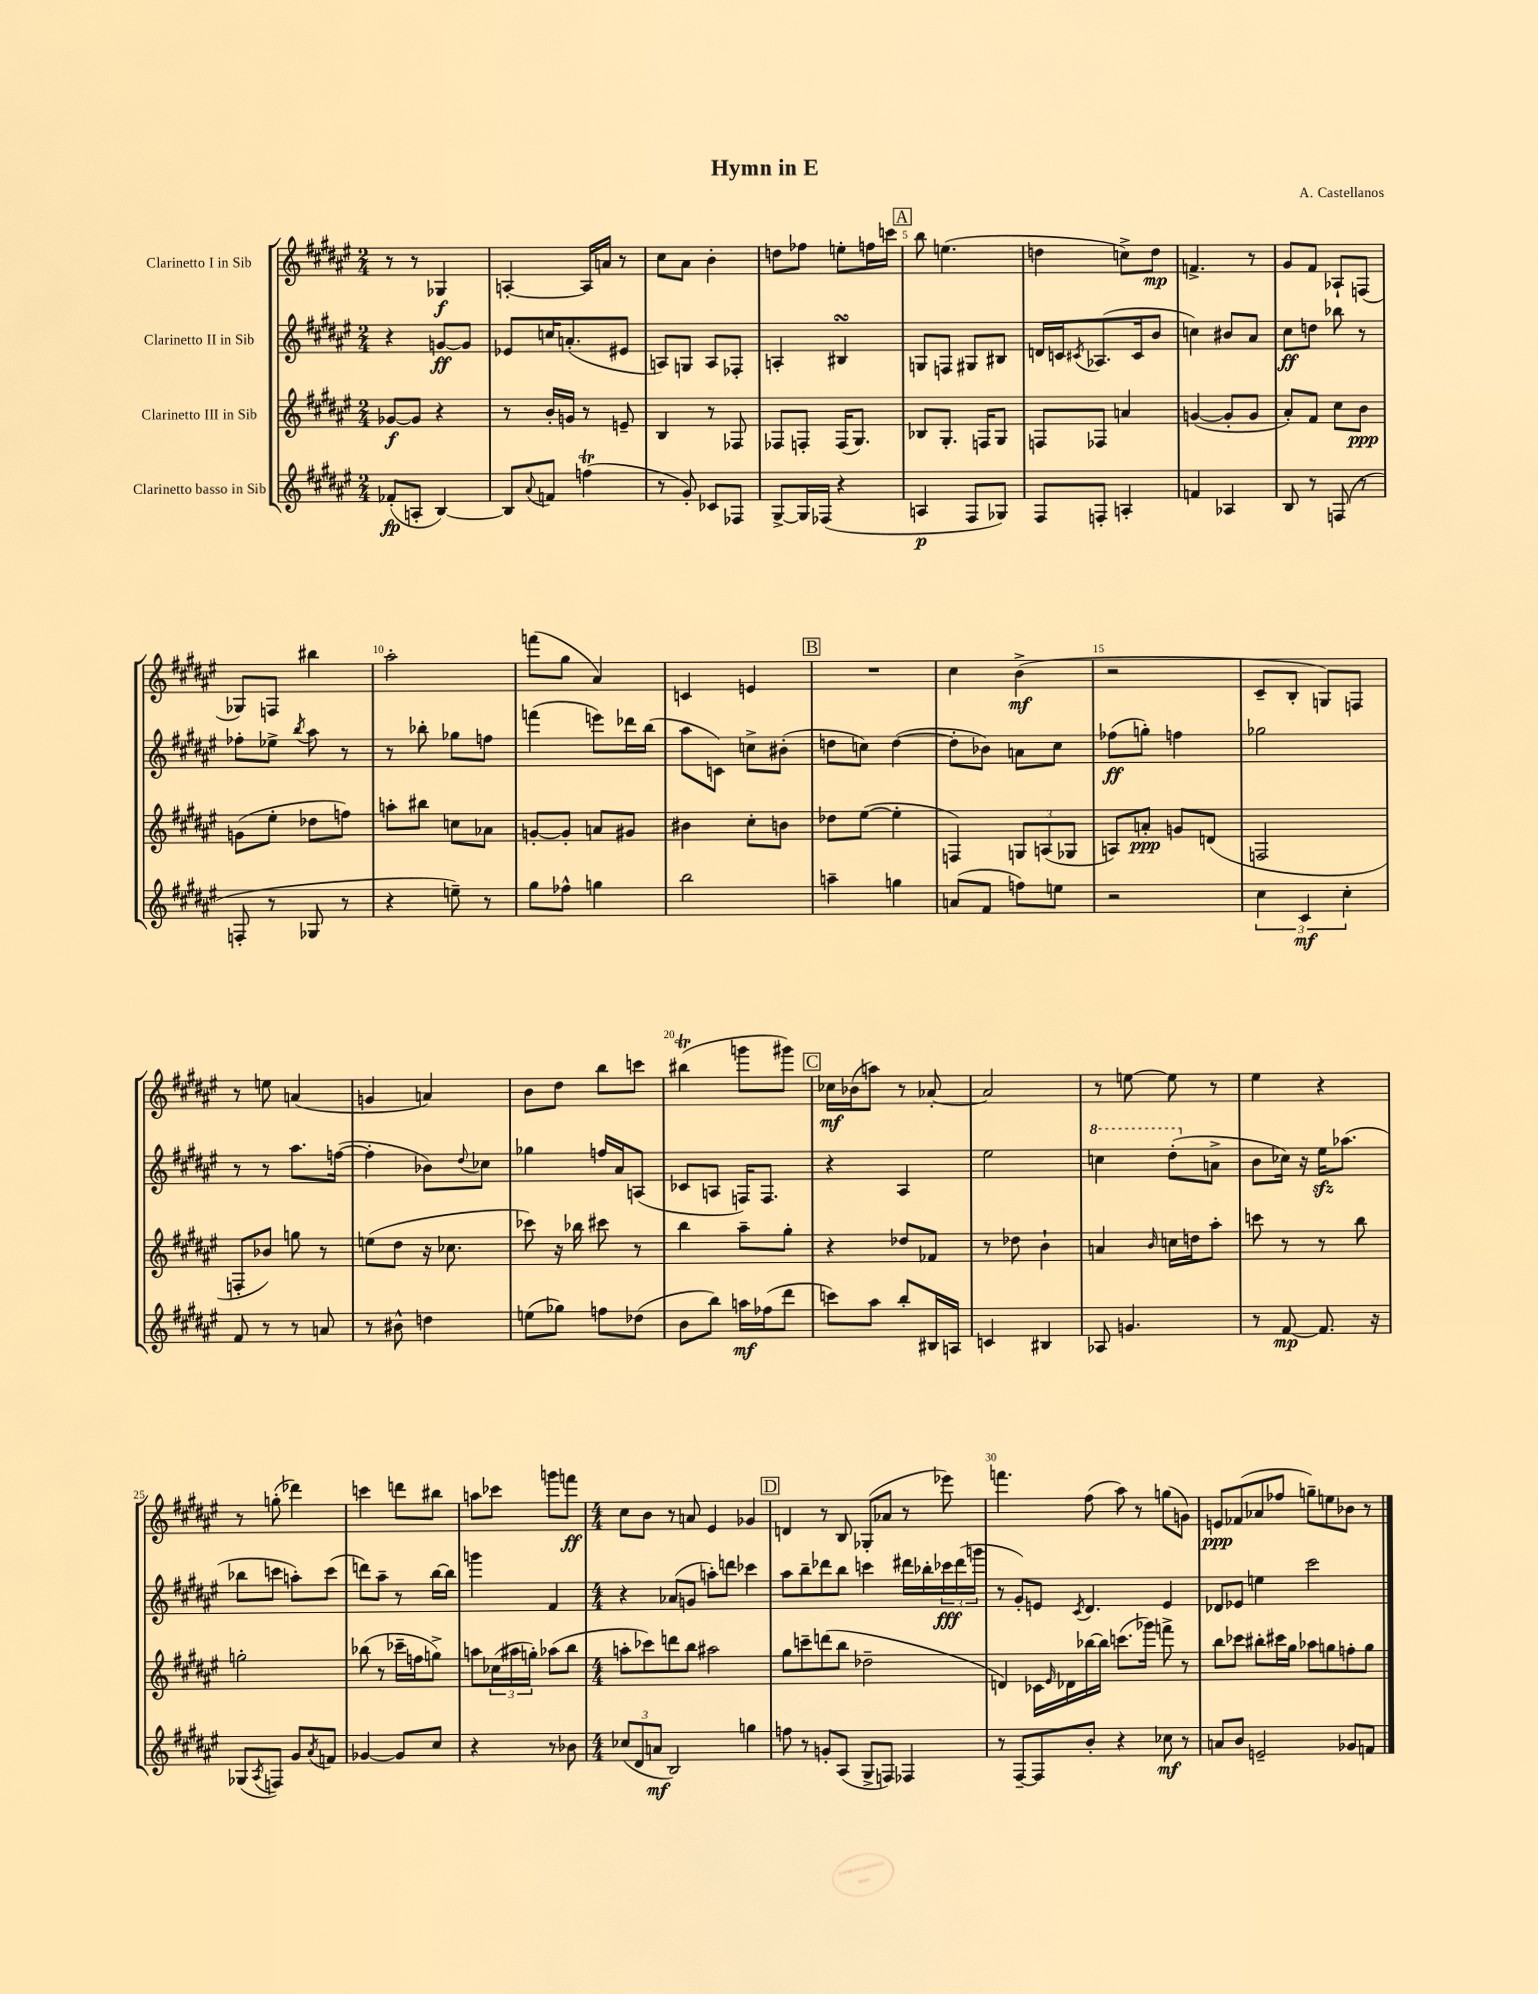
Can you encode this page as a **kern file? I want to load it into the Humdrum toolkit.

**kern	**kern	**kern	**kern
*staff4	*staff3	*staff2	*staff1
*clefG2	*clefG2	*clefG2	*clefG2
*k[f#c#g#d#a#e#]	*k[f#c#g#d#a#e#]	*k[f#c#g#d#a#e#]	*k[f#c#g#d#a#e#]
*M2/4	*M2/4	*M2/4	*M2/4
(8f-'	[8g-	4r	8r
8A'	8g-]	.	8r
[4B)	4r	[8g	4G-
.	.	8g]	.
=	=	=	=
8B]	8r	8e-	[4A'
8qqa#	.	.	.
8f	16b'	16cc	.
.	16g	(8.a'	.
(4ff	8r	.	16A]
.	.	.	16a
.	8e~	8e#	8r
=	=	=	=
8r	4B	8A)	8cc#
8g#')	.	8G	8a#
8c-	8r	8A	4b'
8F-	8F-	8F-'	.
=	=	=	=
[8G#^	8F-	4A'	8dd
16G#]	8F'	.	8ff-
(16F-	.	.	.
4r	(16F	4B#	8ee'
.	8.G#)	.	.
.	.	.	16ff
.	.	.	16ccc
=	=	=	=
4A	8B-	8G	8bb
.	8.G#'	8F	(4.ee
8F#	.	8G#	.
.	16F	.	.
8G-)	8G#	8B#	.
=	=	=	=
8F#	8F	16d	4dd
.	.	16c	.
.	.	8qc#	.
8F'	8F-	(8.A-	.
4A'	4a	.	8cc^)
.	.	16c#	.
.	.	8b	8dd
=	=	=	=
4f	([4g	4cc)	4.f^
4A-	8g']	8b#	.
.	8g	8a#	8r
=	=	=	=
8B	8a#')	8cc#	8g#
8r	8f#	8dd	8f#
(8F	8cc#	8bb-	8A-`
8r	8b	8r	(8F
=	=	=	=
8F'	(8g	8ff-'	8G-)
8r	8ee#'	8ee-^	8F
.	.	8qbb	.
8G-	8dd-	8aa#	4bb#
8r	8ff)	8r	.
=	=	=	=
4r	8aa'	8r	2aa#'
.	8bb#	8bb-'	.
8ee~)	8cc	8gg-	.
8r	8a-	8ff	.
=	=	=	=
8gg#	[8g'	(4fff	(8fff
8ff-^^	8g']	.	8gg#
4gg	8a	8eee)	4a#)
.	8g#	16ddd-	.
.	.	(16bb	.
=	=	=	=
2bb	4b#	8aa#	4c
.	.	8c)	.
.	8cc#'	8cc^	4e
.	8b	(8b#'	.
=	=	=	=
4aa~	8dd-	8dd	2r
.	([8ee#	8cc)	.
4gg	4ee#']	([4dd	.
=	=	=	=
(8a	4F)	8dd']	4cc#
8f#	.	8b-)	.
8ff)	12G	8a	(4b^
.	(12A	.	.
8ee	.	8cc#	.
.	12G-	.	.
=	=	=	=
2r	8A)	(8ff-	2r
.	8a'	8gg')	.
.	8g	4ff	.
.	(8d	.	.
=	=	=	=
6cc#	2F	2gg-	8c#~
.	.	.	8B'
6c#	.	.	.
.	.	.	8G)
6cc#'	.	.	.
.	.	.	8F
=	=	=	=
8f#	8F'	8r	8r
8r	8b-)	8r	8ee
8r	8gg	8.aa#	(4a
8a	8r	.	.
.	.	([16ff	.
=	=	=	=
8r	(8ee	4ff']	4g
8b#^^	8dd#	.	.
4dd	16r	8b-)	4a)
.	8.cc-	.	.
.	.	8qqdd#	.
.	.	8cc-	.
=	=	=	=
(8ee	8ccc-)	4gg-	8b
8gg-)	16r	.	8dd#
.	16bb-	.	.
8ff	8ccc#	16ff	8bb
.	.	16a#	.
(8dd-	8r	(8A	8ccc
=	=	=	=
8b	4bb	8c-	(4bb#
8bb)	.	8A	.
16aa	8aa#~	16F)	8ggg
(16ff-	.	8.F	.
8ddd#	8gg#'	.	8ggg#)
=	=	=	=
8ccc)	4r	4r	16cc-
.	.	.	(16b-
8aa#	.	.	8aa)
8bb'	8dd-	4A#	8r
16B#	8f-	.	[8a-'
16A	.	.	.
=	=	=	=
4c	8r	2ee#	2a-]
.	8dd-	.	.
4B#	4b`	.	.
=	=	=	=
8A-	4a	4ccc	8r
4.g	.	.	[8ee
.	16qqb	.	.
.	16cc	(8ddd#'	8ee]
.	16dd	.	.
.	8aa#'	8a^	8r
=	=	=	=
8r	8ccc	8b	4ee#
[8f#	8r	16cc-)	.
.	.	16r	.
8.f#]	8r	16ee#	4r
.	.	(8.aa-	.
.	8bb	.	.
16r	.	.	.
=	=	=	=
(8G-	2gg'	8bb-	8r
8qA#	.	.	.
8F)	.	8ccc	(8gg'
8g#	.	8aa')	4ddd-)
8qa#	.	.	.
8f	.	(8ccc	.
=	=	=	=
[4g-	(8bb-	8ddd)	4ccc
.	8r	8aa#~	.
8g-]	16ccc-~	8r	8ddd
.	16ff	.	.
8cc#	8gg^)	[16bb	8bb#
.	.	16bb]	.
=	=	=	=
4r	8aa	4ggg	8aa
.	(24cc-	.	8ccc-
.	24aa#	.	.
.	24gg')	.	.
8r	(8aa-	4f#	8ggg
8b-	8bb	.	8fff
=	=	=	=
*M4/4	*M4/4	*M4/4	*M4/4
(12cc-	8aa'	4r	8cc#
12d#	.	.	.
.	8ccc-)	.	8b
12a	.	.	.
2B)	8ddd	(8a-	8r
.	8bb	8g	8a
.	2aa#	8aa')	4e#
.	.	8ddd	.
4gg	.	4ccc-	4g-
=	=	=	=
8ff	8gg#	8aa#	4d
8r	8ccc~	8bb~	.
8g'	(8ddd	8ddd-	8r
(8A#	8bb	8bb	8B
8G#^	2dd-~	4ccc	(8G-'
8F)	.	.	8a-
4F-	.	16ddd#	8r
.	.	16bb-'	.
.	.	24ccc-	8eee-)
.	.	(24ddd#	.
.	.	24ggg	.
=	=	=	=
8r	4d)	8r	4.fff
[8F#~	.	8g#')	.
8F#]	16c-	8e	.
.	16qqe#	.	.
.	16d-	.	.
.	.	8qc#	.
8b'	[16bb-	4.d#	(8ff#
.	16bb-]	.	.
4r	(8.ccc	.	8aa#)
.	.	.	8r
.	16ggg-)	.	.
8cc-	8fff^	4e	(8gg
8r	8r	.	8g)
=	=	=	=
8a	8bb	8d-	8e
8b	8ccc-	8e-	(8f-
2e~	8bb#'	4ee	8a-
.	16ccc#	.	8ff-
.	16gg#	.	.
.	8aa-	2ccc#	8gg~)
.	8gg	.	8ee
8g-	8ff'	.	8b-
8f	8gg	.	8r
==	==	==	==
*-	*-	*-	*-
